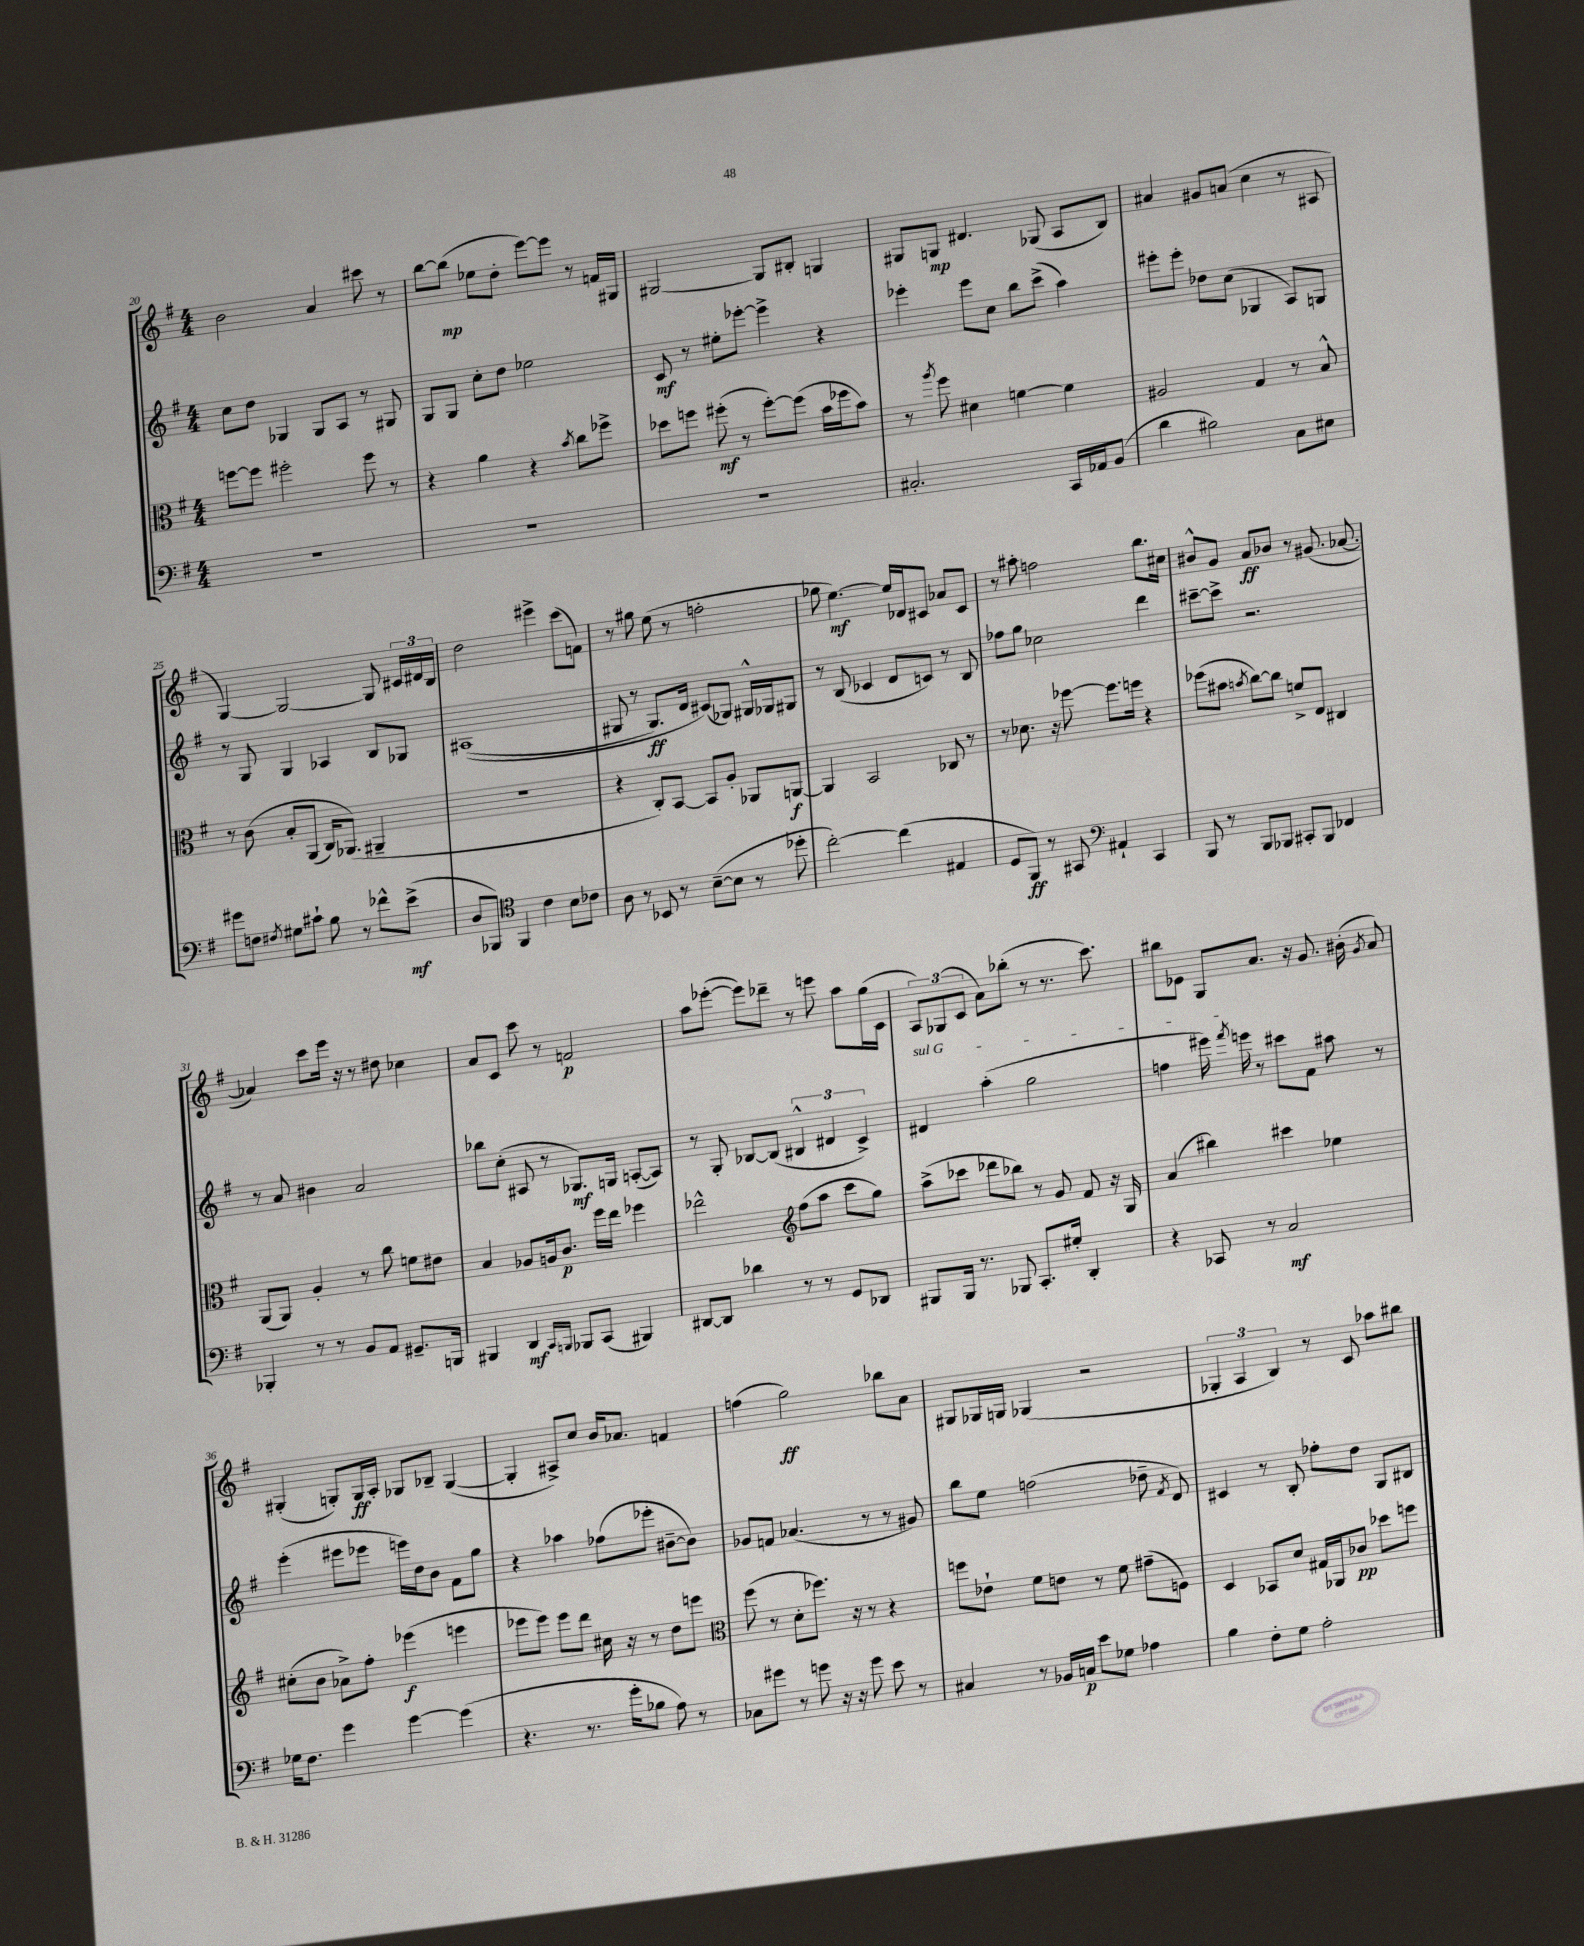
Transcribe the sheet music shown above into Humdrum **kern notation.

**kern	**kern	**kern	**kern
*staff4	*staff3	*staff2	*staff1
*clefF4	*clefC3	*clefG2	*clefG2
*k[f#]	*k[f#]	*k[f#]	*k[f#]
*M4/4	*M4/4	*M4/4	*M4/4
1r	[8ff	8cc	2b
.	8ff]	8dd	.
.	2ff#'	4G-	.
.	.	8G-	4a
.	.	8A	.
.	8ff#	8r	8ccc#
.	8r	8G#	8r
=	=	=	=
1r	4r	8G	[8bb
.	.	8G	(8bb]
.	4a	8cc'	8ee-
.	.	8dd	8dd'
.	4r	2ee-	[8eee)
.	.	.	8eee]
.	8qb	.	.
.	8cc	.	8r
.	8ff-^	.	16f
.	.	.	16G#
=	=	=	=
1r	8dd-	8c	[2G#
.	8ff	8r	.
.	(8ff#'	8ee#'	.
.	8r	[8eee-'	.
.	[8ff#')	4eee-^]	8G#]
.	(8ff#]	.	8B#'
.	16b	4r	4G
.	16ff-	.	.
.	8b)	.	.
=	=	=	=
2.C#'	8r	4eee-'	8G#
.	8qaa	.	.
.	8ff#	.	8G
.	4d#	8eee-	4.d#
.	.	8cc	.
.	[4f	8bb	.
.	.	(8ccc^	(8G-
16CC	4f]	4aa)	8A
16AA-	.	.	.
(8BB	.	.	8B)
=	=	=	=
4d	2A#	8eee#'	4a#
.	.	8eee#'	.
2B#)	.	8dd-	8g#
.	.	(8cc	(8a
.	4G	4G-	4cc
8C	8r	8A)	8r
8E#	8B^^	8G	8A#
=	=	=	=
8g#	8r	8r	[4G)
8F	&(8c	8G	.
8qF#	.	.	.
8G#	8B'	4G	2G_
8c#`	(8AA	.	.
8B	16C)	4A-	.
.	(8.AA-&)	.	.
8r	.	.	.
8f-^^	4AA#~	8B	8G]
(8e^	.	8G-	24c#
.	.	.	24d#
.	.	.	24B
=	=	=	=
8D	1r	&((1A#	2dd
8BBB-)	.	.	.
*clefC4	*	*	*
4FF#	.	.	.
4c	.	.	4eee#^
8B	.	.	(8ccc
8c-	.	.	8f)
=	=	=	=
8A	4r	8G#	8r
8r	.	8r	8gg#
8BB-	8C')	8.G#)	(8ee
8r	[8BB	.	8r
.	.	16d	.
([8B~	8BB]	(8c#&)	2ff'
8B]	8A'	8G-)	.
8r	8AA-	16G#^^	.
.	.	16G-	.
8dd-'	[8AA	8G#	.
=	=	=	=
[2cc')	4AA]	8r	8gg-
.	.	(8B	[4.ee)
.	2BB	4c-	.
(4cc]	.	8d	16ee]
.	.	.	16d-
.	.	8c)	8c#
4E#	8C-	8r	8a-
.	8r	8B	8c#
=	=	=	=
8D	8r	8ff-	8r
8FF#)	8.d-	8gg	8aa#'
8r	.	2cc-	2ff
.	16r	.	.
8GG#	[8ff-	.	.
*clefF4	*	*	*
4AA#`	8.ff-]	.	.
.	16ff	.	.
4CC	4r	4ddd	8.bb
.	.	.	16cc#
=	=	=	=
8BBB	(8ff-	[8ccc#~	8b#^^
8r	8b#	8ccc#^]	8g
.	8qb	.	.
8BBB	[8cc)	2.r	8a
8BBB-	8cc]	.	8b-
8CC#'	8f^	.	8r
8BBB-	8E	.	(8.g#
4FF-	4C#	.	.
.	.	.	[8.a-
=	=	=	=
4BBB-'	(8AA	8r	4a-])
.	8AA)	8a	.
8r	4A'	4b#	8ccc
8r	.	.	16eee
.	.	.	16r
8BB	8r	2a	8r
8AA	8cc	.	8dd#
8.GG#~	8f	.	4cc-
.	8e#	.	.
16BBB	.	.	.
=	=	=	=
4BBB#	4B	8bb-	8a
.	.	(8cc'	8c
4DD	8A-	8A#	8ccc
.	16A	8r	8r
.	8.c	.	.
16qqCC	.	.	.
16qqBBB	.	.	.
8BBB-	.	8.G-)	2f
(8CC	16ff#	.	.
.	16ee	16G	.
4BBB#)	4ff-	([8A'	.
.	.	8A])	.
=	=	=	=
[8DD#	2ee-^^	8r	8aa
8DD#]	.	8G'	([8eee-'
4d-	.	[8B-	8eee-])
.	.	(8B-]	8ddd-~
*	*clefG2	*	*
8r	(8ff#	6B#^^	8r
8r	8aa	.	8eee
.	.	6d#	.
8GG	8ccc	.	8aa
.	.	6c^)	.
8DD-	8gg)	.	(16gg
.	.	.	16c
=	=	=	=
8BBB#	(8aa^	4d#	12A)
.	.	.	(12G-
16BBB#	8ccc-	.	.
.	.	.	12c
8.r	.	.	.
.	8ddd-	(4aa'	8a)
8BBB-	8bb-)	.	(8bb-'
8.CC'	8r	2gg	8r
.	8g	.	8.r
16G#'	.	.	.
4DD'	8f#	.	.
.	.	.	8.ccc)
.	16r	.	.
.	16G	.	.
=	=	=	=
4r	(4a	4ff	8bb#
.	.	.	8e-
8CC-	4bb#)	16eee#)	8G
.	.	8qfff#	.
.	.	16eee	.
8r	.	8r	8.a
2C	4ccc#	8ccc#	.
.	.	.	16r
.	.	8f#	8.g
.	4ee-	8aa#	.
.	.	.	(16b#'
.	.	.	8qg
.	.	8r	8a)
=	=	=	=
16G-	(8cc#'	(4eee'	(4G#'
8.F#	.	.	.
.	8b	.	.
4g	8a-^)	8eee#	8G')
.	8ff#'	8eee-	16G
.	.	.	16A'
[4g	(4eee-	16eee)	8G-
.	.	16dd	.
.	.	8b	8B-~
(4g]	4eee	8f#	([4G-
.	.	8gg	.
=	=	=	=
4.r	8eee-	4r	4G-']
.	8eee-)	.	.
.	8eee-	4aa-	8A#^)
8.r	8ddd	.	8cc
.	16cc#	(8ff-	16b
16g'	16r	.	8.a-
8B-	8r	8eee-'	.
8A)	8dd	[8b#~	4f
8r	8eee	8b#])	.
=	=	=	=
*	*clefC3	*	*
8C-	(8ff#	8g-	(4ff
8g#	8r	8f	.
8r	8d'	(4.a-	2gg)
8g	8.ff-)	.	.
16r	.	.	.
16r	16r	.	.
8g	8r	8r	.
8e	4r	8r	8bb-
8r	.	8g#)	8a
=	=	=	=
4C#	8ff	8bb	8G#
.	8e-`	8ee	16G-
.	.	.	16G
8r	8f#	(2ff	(4G-
16BB-	8e	.	.
16C	.	.	.
8e	8r	.	2r
8G-	8f#	.	.
4A-	(8g#~	8dd-~	.
.	.	8qf#	.
.	8F)	8d)	.
=	=	=	=
4B	4D	4c#	6G-'
.	.	.	6A
8F#'	8BB-	8r	.
.	.	.	6B)
8G	8d	8B'	.
2A'	16G#	8ff-'	8r
.	16AA-	.	.
.	8c-	8dd	8c
.	8dd-	8G	8aa-
.	8ff	8B#	8bb#
==	==	==	==
*-	*-	*-	*-
